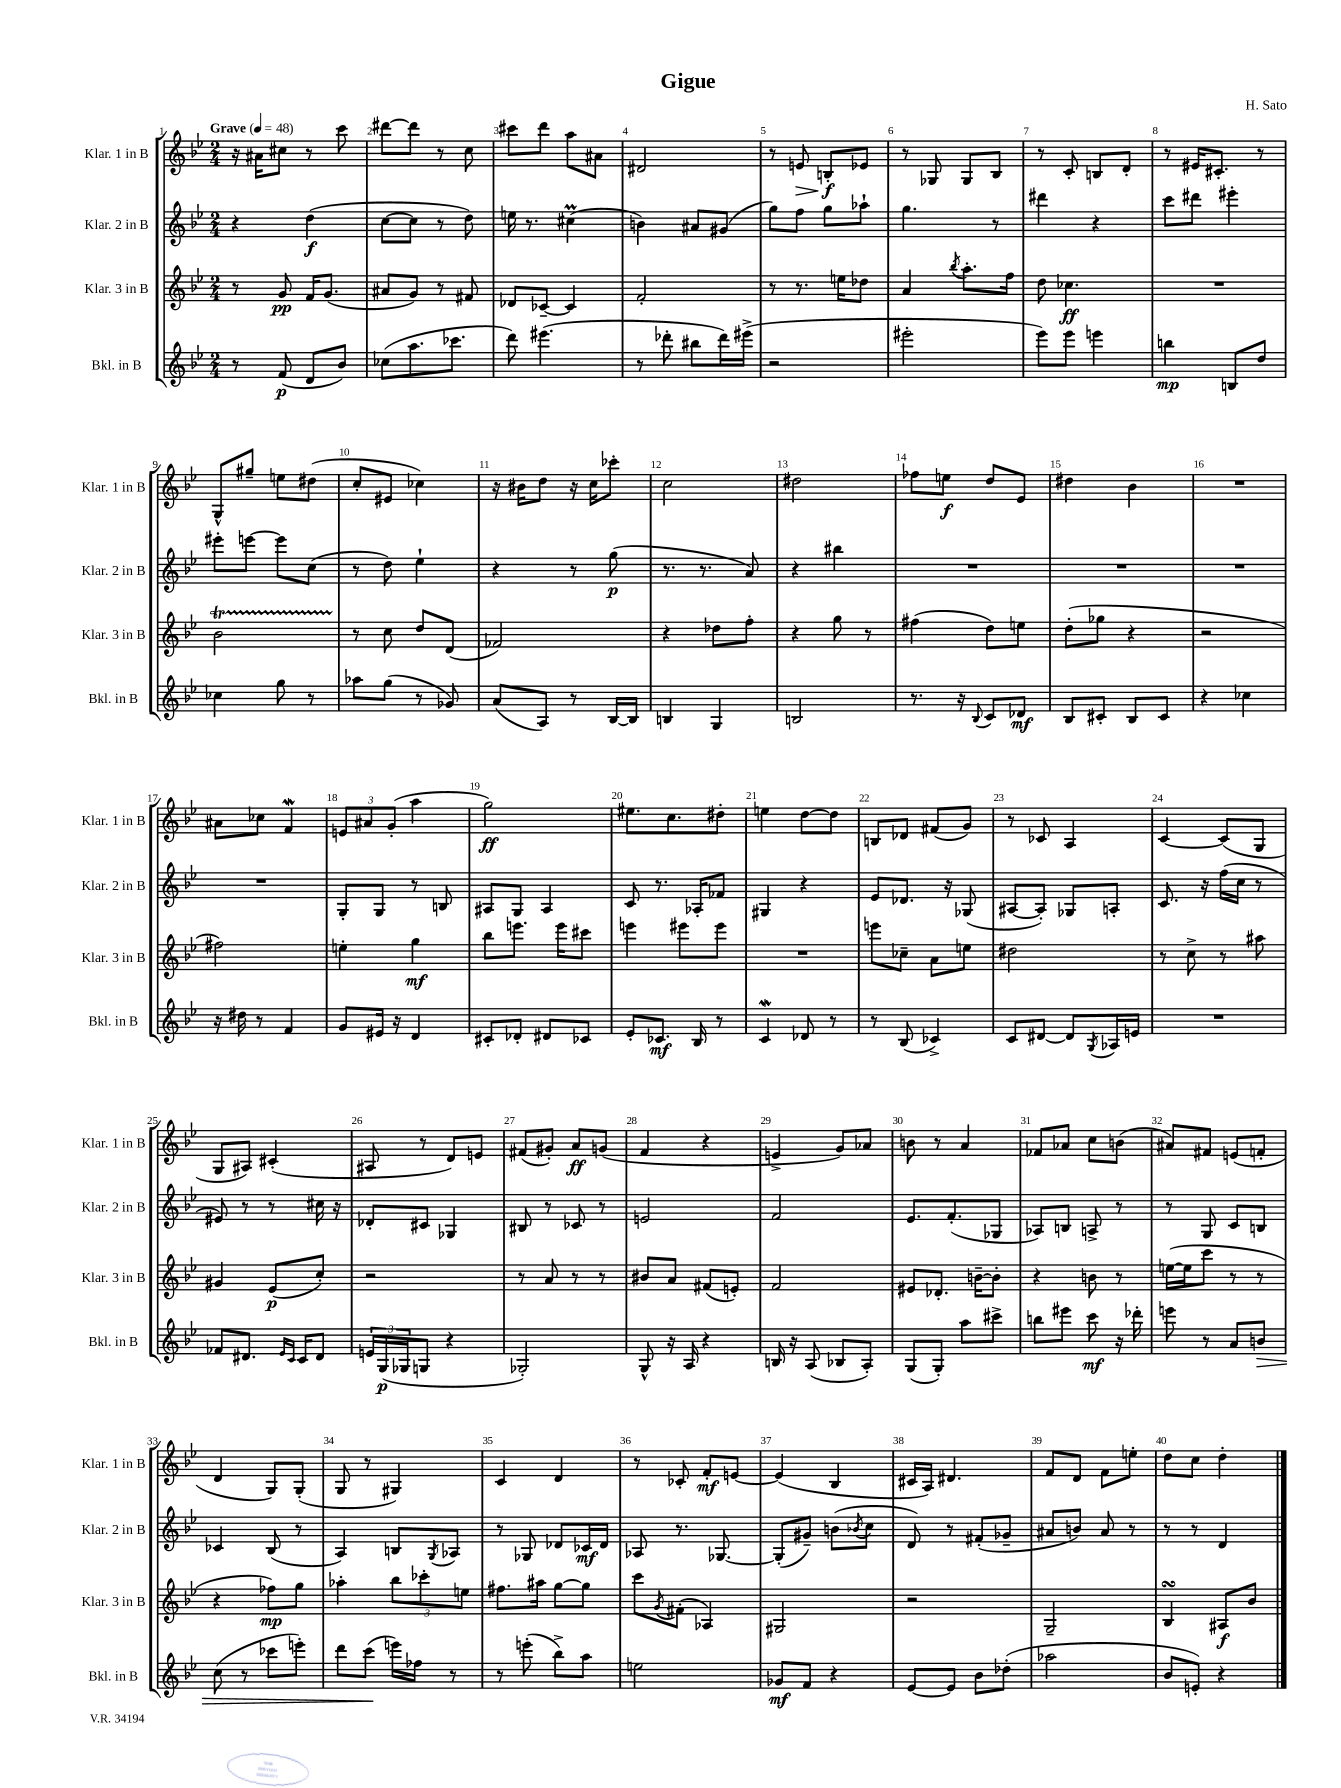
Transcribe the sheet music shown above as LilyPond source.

\header { title = "Gigue" composer = "H. Sato" }
<<
\new StaffGroup <<
\new Staff = "s0" \with { instrumentName = "Klar. 1 in B" shortInstrumentName = "Klar. 1 in B" } {
    \clef treble \key bes \major \numericTimeSignature \time 2/4 \tempo "Grave" 4 = 48
    r16 ais'16 cis''8 r8 c'''8 |
    dis'''8~ dis'''8 r8 c''8 |
    cis'''8 d'''8 a''8 ais'8 |
    dis'2 |
    r8 e'8\> b8-.\f\! ees'8 |
    r8 ges8 ges8 bes8 |
    r8 c'8-. b8 d'8-. |
    r8 eis'16 cis'8.-. r8 |
    g8-^ gis''8-- e''8 dis''8( |
    c''8-. eis'8 ces''4) |
    r16 bis'16 d''8 r16 c''16 ces'''8-. |
    c''2 |
    dis''2 |
    fes''8 e''8\f d''8 ees'8 |
    dis''4 bes'4 |
    R2 |
    ais'8 ces''8 f'4\mordent |
    \tuplet 3/2 { e'8 ais'8 g'8-.( } a''4 |
    g''2\ff) |
    eis''8. c''8. dis''8-. |
    e''4 d''8~ d''8 |
    b8 des'8 fis'8( g'8) |
    r8 ces'8 a4 |
    c'4~ c'8( g8 |
    g8 ais8) cis'4-.( |
    ais8 r8 d'8) e'8 |
    fis'8( gis'8-.) a'8\ff g'8( |
    f'4 r4 |
    e'4-> g'8) aes'8 |
    b'8 r8 a'4 |
    fes'8 aes'8 c''8 b'8( |
    ais'8) fis'8 e'8( f'8-. |
    d'4 g8) g8-.( |
    g8 r8 gis4) |
    c'4 d'4 |
    r8 ces'8-. f'8-.\mf e'8~ |
    e'4( bes4 |
    cis'16 a16) dis'4. |
    f'8 d'8 f'8 e''8-. |
    d''8 c''8 d''4-. \bar "|." |
}
\new Staff = "s1" \with { instrumentName = "Klar. 2 in B" shortInstrumentName = "Klar. 2 in B" } {
    \clef treble \key bes \major \numericTimeSignature \time 2/4
    r4 d''4\f( |
    c''8~ c''8 r8 d''8) |
    e''16 r8. cis''4\prall( |
    b'4) ais'8 gis'8( |
    g''8) f''8 g''8 aes''8-! |
    g''4. r8 |
    dis'''4 r4 |
    c'''8 dis'''8 eis'''4-. |
    eis'''8-. e'''8~ e'''8 c''8( |
    r8 d''8) ees''4-! |
    r4 r8 g''8\p( |
    r8. r8. a'8) |
    r4 bis''4 |
    R2 |
    R2 |
    R2 |
    R2 |
    g8-. g8 r8 b8 |
    ais8 g8 ais4 |
    c'8 r8. aes16-. fes'8 |
    gis4 r4 |
    ees'8 des'8. r16 ges8( |
    ais8~ ais8-.) ges8 a8-. |
    c'8. r16 f''16( c''16 r8 |
    eis'8) r8 r8 cis''16 r16 |
    des'8-. cis'8 ges4 |
    bis8 r8 ces'8 r8 |
    e'2 |
    f'2 |
    ees'8. f'8.-.( ges8 |
    aes8) b8 a8-> r8 |
    r8 g8 c'8 b8 |
    ces'4 bes8( r8 |
    a4) b8 \acciaccatura { g8 } aes8 |
    r8 ges8 des'8 ces'16\mf des'16 |
    aes8 r8. ges8.~ |
    ges8-.( gis'8--) b'8( \acciaccatura { bes'8 } c''8 |
    d'8) r8 fis'8-.( ges'8-- |
    ais'8 b'8) ais'8 r8 |
    r8 r8 d'4 \bar "|." |
}
\new Staff = "s2" \with { instrumentName = "Klar. 3 in B" shortInstrumentName = "Klar. 3 in B" } {
    \clef treble \key bes \major \numericTimeSignature \time 2/4
    r8 g'8\pp f'16 g'8.( |
    ais'8 g'8) r8 fis'8 |
    des'8 ces'8~-- ces'4 |
    f'2-. |
    r8 r8. e''16 des''8 |
    a'4 \acciaccatura { bes''8 } a''8.-. f''16 |
    d''8 ces''4.\ff |
    R2 |
    bes'2\startTrillSpan |
    r8\stopTrillSpan c''8 d''8 d'8( |
    fes'2) |
    r4 des''8 f''8-. |
    r4 g''8 r8 |
    fis''4( d''8) e''8 |
    d''8-.( ges''8 r4 |
    r2 |
    fis''2) |
    e''4-. g''4\mf |
    bes''8 e'''8. e'''16 cis'''8 |
    e'''4 eis'''8 eis'''8 |
    R2 |
    e'''8 ces''8-- a'8 e''8 |
    dis''2 |
    r8 c''8-> r8 ais''8 |
    gis'4 ees'8\p( c''8-.) |
    r2 |
    r8 a'8 r8 r8 |
    bis'8 a'8 fis'8( e'8-.) |
    f'2 |
    eis'8 des'8.-. b'16~-- b'8-. |
    r4 b'8 r8 |
    e''16~( e''16 c'''8 r8 r8 |
    r4 fes''8\mp) g''8 |
    aes''4-. \tuplet 3/2 { bes''8 ces'''8-. e''8 } |
    fis''8. ais''16 g''8~ g''8 |
    c'''8 \acciaccatura { g'8 } fis'8-.( aes4) |
    gis2 |
    r2 |
    g2-- |
    bes4\turn ais8\f bes'8 \bar "|." |
}
\new Staff = "s3" \with { instrumentName = "Bkl. in B" shortInstrumentName = "Bkl. in B" } {
    \clef treble \key bes \major \numericTimeSignature \time 2/4
    r8 f'8\p( d'8 bes'8) |
    ces''8( a''8. ces'''8. |
    d'''8) eis'''4.( |
    r8 des'''8-. bis''8 des'''16) eis'''16->( |
    r2 |
    eis'''2-. |
    ees'''8) ees'''8 e'''4 |
    b''4\mp b8 d''8 |
    ces''4 g''8 r8 |
    aes''8 g''8( r8 ges'8) |
    a'8( a8) r8 bes16~ bes16 |
    b4 g4 |
    b2 |
    r8. r16 \appoggiatura { bes8 } c'8 des'8\mf |
    bes8 cis'8-. bes8 cis'8 |
    r4 ces''4 |
    r16 dis''16 r8 f'4 |
    g'8 eis'16 r16 d'4 |
    cis'8-. des'8-. dis'8 ces'8 |
    ees'8-. ces'8.\mf bes16 r8 |
    c'4\mordent des'8 r8 |
    r8 bes8( ces'4->) |
    c'8 dis'8~ dis'8 \acciaccatura { g8 } aes16 e'16 |
    R2 |
    fes'8 dis'8. \grace { ees'16 c'16 } c'16 dis'8 |
    \tuplet 3/2 { e'16 g16\p( ges16 } g8 r4 |
    ges2-.) |
    g8-^ r16 a16 r4 |
    b16 r16 a8( bes8 a8-.) |
    g8( g8-.) a''8 cis'''8-> |
    b''8 eis'''8 c'''8\mf r16 des'''16-. |
    e'''8 r8 a'8 b'8\> |
    c''8( r8 ces'''8 e'''8-.) |
    d'''8 c'''8\!( e'''16) fes''16 r8 |
    r8 e'''8-.( bes''8->) a''8 |
    e''2 |
    ges'8\mf f'8 r4 |
    ees'8~ ees'8 bes'8 des''8-.( |
    aes''2 |
    bes'8 e'8-.) r4 \bar "|." |
}
>>
>>
\layout { \context { \Score \override BarNumber.break-visibility = ##(#f #t #t) barNumberVisibility = #all-bar-numbers-visible } }
